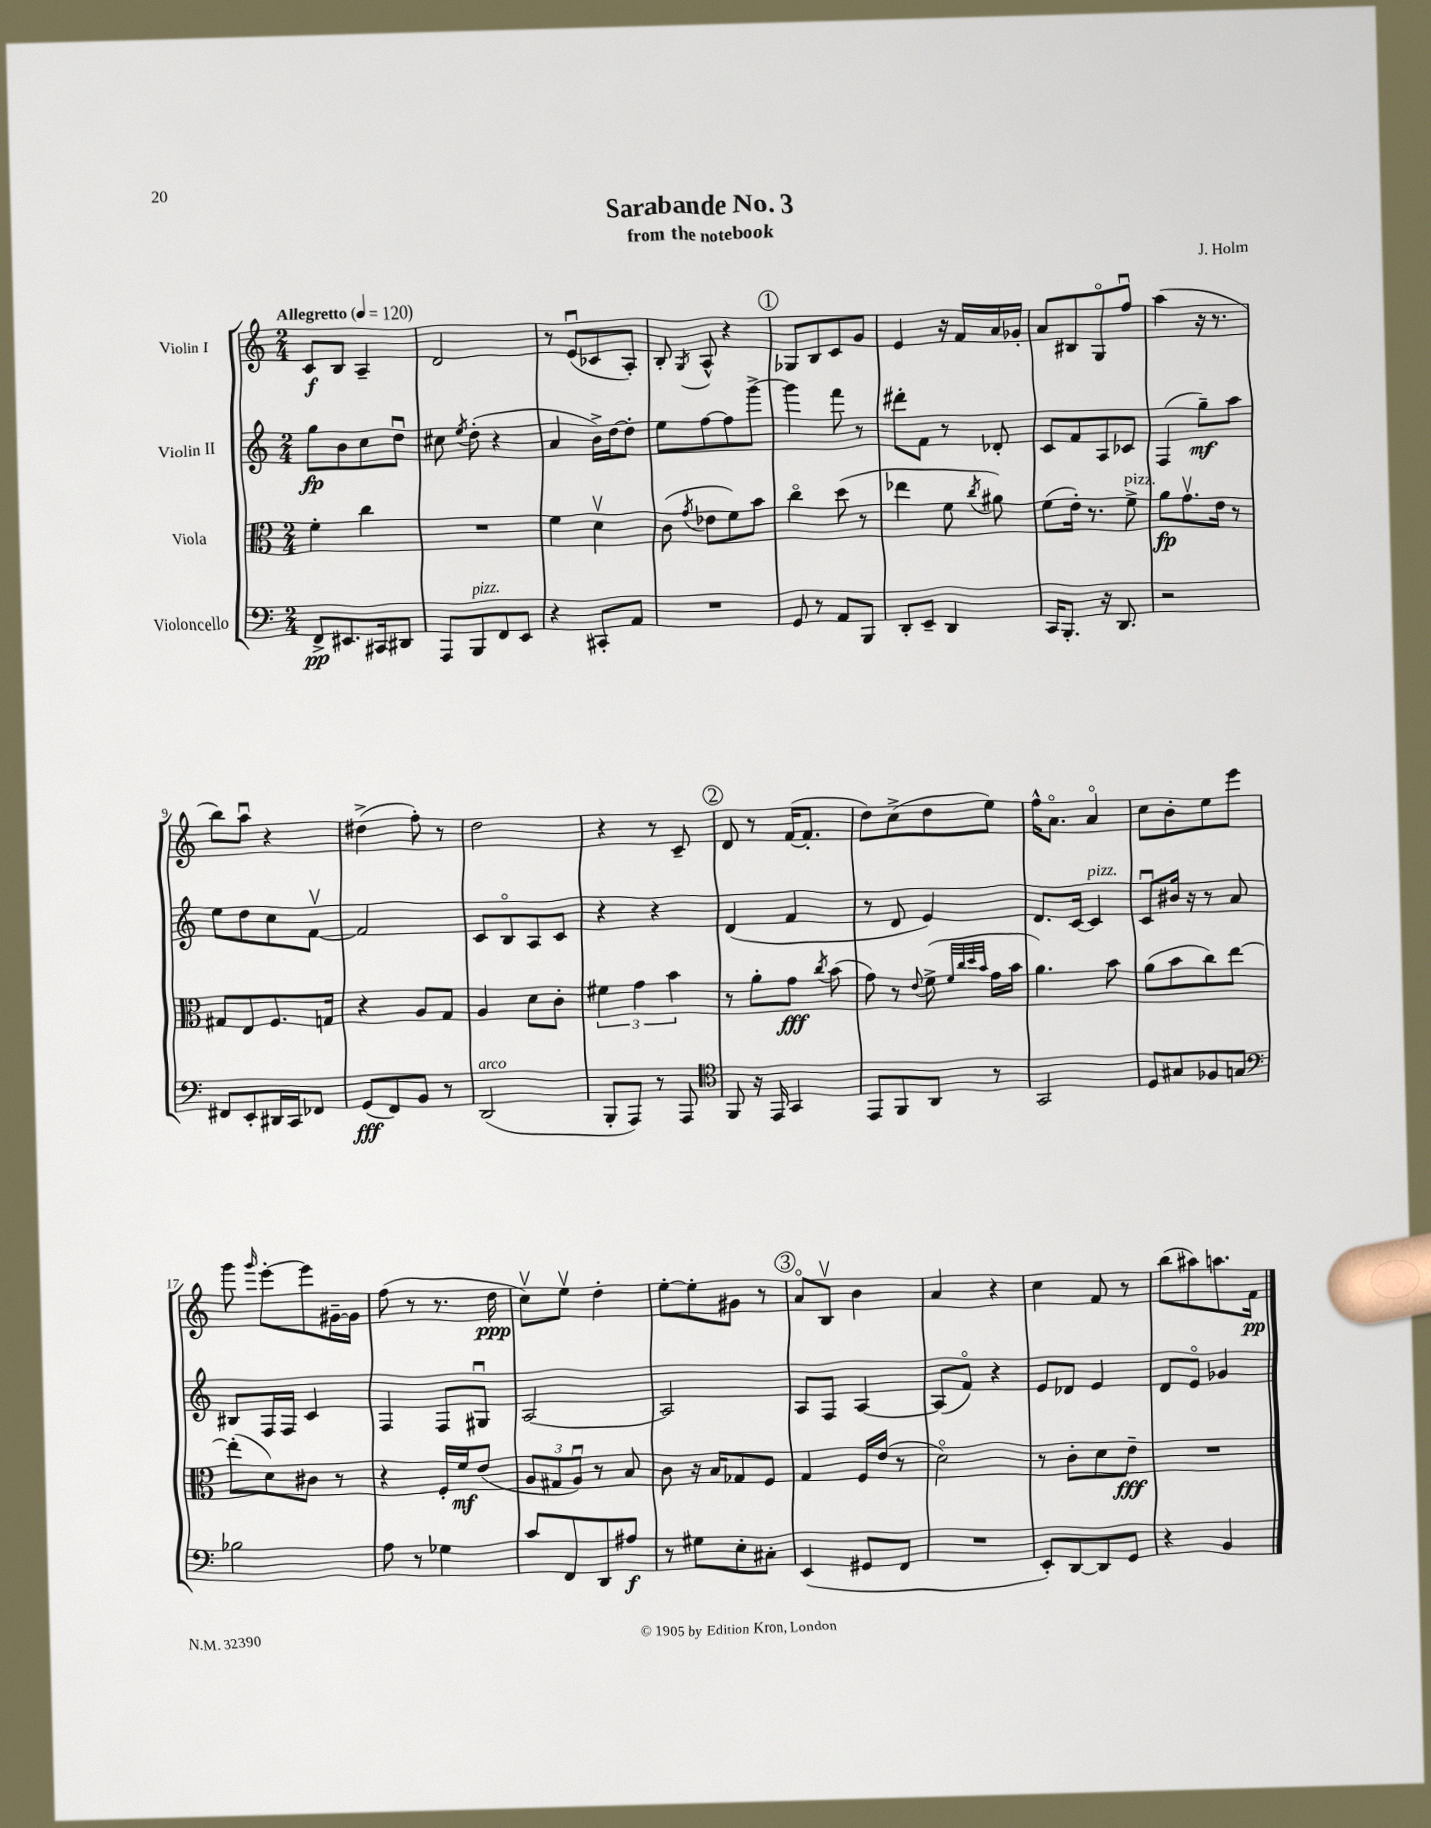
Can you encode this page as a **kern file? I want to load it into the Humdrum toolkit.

**kern	**dynam	**kern	**dynam	**kern	**dynam	**kern	**dynam
*part4	*part4	*part3	*part3	*part2	*part2	*part1	*part1
*staff4	*staff4	*staff3	*staff3	*staff2	*staff2	*staff1	*staff1
*I"Violoncello	*	*I"Viola	*	*I"Violin II	*	*I"Violin I	*
*clefF4	*	*clefC3	*	*clefG2	*	*clefG2	*
*k[]	*	*k[]	*	*k[]	*	*k[]	*
*M2/4	*	*M2/4	*	*M2/4	*	*M2/4	*
*MM120	*	*MM120	*	*MM120	*	*MM120	*
=1	=1	=1	=1	=1	=1	=1	=1
!	!	!	!	!	!	!LO:TX:a:B:t=Allegretto	!
8FF^/L	pp	4f'\	.	8gg\L	fp	8c/L	f
8.EE#X/	.	.	.	8b\	.	8B/J	.
.	.	4cc\	.	8cc\	.	4A~/	.
16CC#X/k	.	.	.	.	.	.	.
8DD#X/J	.	.	.	8ddu\J	.	.	.
=2	=2	=2	=2	=2	=2	=2	=2
8AAA/L	.	2r	.	8cc#X\	.	2d/	.
.	.	.	.	8qee/	.	.	.
!LO:TX:a:i:t=pizz.	!	!	!	!	!	!	!
8BBB/	.	.	.	(8dd'\	.	.	.
8FF/	.	.	.	4r	.	.	.
8EE/J	.	.	.	.	.	.	.
=3	=3	=3	=3	=3	=3	=3	=3
4r	.	4f\	.	4a/	.	8r	.
.	.	.	.	.	.	(8eu/L	.
8CC#X'/L	.	4dv\	.	16b^\LL)	.	8c-X/	.
.	.	.	.	[16dd\J	.	.	.
8AA/J	.	.	.	8dd'\J]	.	8A'/J)	.
=4	=4	=4	=4	=4	=4	=4	=4
2r	.	(8c\	.	8ee\L	.	8B'/	.
.	.	8qg/	.	.	.	8qG/	.
.	.	8e-X\L	.	[8ff\	.	8A^^/	.
.	.	8f\)	.	8ff\]	.	4r	.
.	.	8b\J	.	[8ggg^\J	.	.	.
!!LO:REH:place=s1:t=1
=5	=5	=5	=5	=5	=5	=5	=5
8GG/	.	4cc\	.	4ggg\]	.	8G-X/L	.
8r	.	.	.	.	.	8B/	.
8AA/L	.	(8dd\	.	8fff\	.	8c/	.
8BBB/J	.	8r	.	8r	.	8g/J	.
=6	=6	=6	=6	=6	=6	=6	=6
8DD'/L	.	4ee-X\	.	8ddd#X'\L	.	4e/	.
8EE~/J	.	.	.	8f\J	.	.	.
4DD/	.	8f\	.	8r	.	16r	.
.	.	.	.	.	.	16f/LL	.
.	.	8qcc/	.	.	.	.	.
.	.	8a#X\)	.	8d-X'/	.	16a/	.
.	.	.	.	.	.	16g-X'/JJ	.
=7	=7	=7	=7	=7	=7	=7	=7
16CC/KL	.	(8f\L	.	8c/L	.	8a/L	.
8.BBB'/J	.	.	.	.	.	.	.
.	.	16e'\Jk)	.	8f/	.	8B#X/	.
.	.	8.r	.	.	.	.	.
16r	.	.	.	8A/	.	8G/	.
8.DD/	.	.	.	.	.	.	.
!	!	!LO:TX:a:i:t=pizz.	!	!	!	!	!
.	.	8f^\	.	8c-X/J	.	8ffu/J	.
=8	=8	=8	=8	=8	=8	=8	=8
2r	.	8a\L	fp	(4F/	.	(4aa\	.
.	.	8.gv\	.	.	.	.	.
.	.	.	.	8gg~\L)	mf	16r	.
.	.	16e\Jk	.	.	.	8.r	.
.	.	8r	.	8aa\J	.	.	.
!!LO:LB:g=z
=9	=9	=9	=9	=9	=9	=9	=9
8FF#X/L	.	8G#X/L	.	8ee\L	.	8bb\L)	.
8EE'/	.	8E/	.	8dd\	.	8aau\J	.
16DD#X/L	.	8.F/	.	8cc\	.	4r	.
16CC/J	.	.	.	.	.	.	.
8FF-X/J	.	.	.	[8fv\J	.	.	.
.	.	16Gn/Jk	.	.	.	.	.
=10	=10	=10	=10	=10	=10	=10	=10
(8GG/L	fff	4r	.	2f/]	.	(4dd#X^\	.
8FF/)	.	.	.	.	.	.	.
8BB/J	.	8A/L	.	.	.	8ff'\)	.
8r	.	8G/J	.	.	.	8r	.
=11	=11	=11	=11	=11	=11	=11	=11
!LO:TX:a:i:t=arco	!	!	!	!	!	!	!
(2DD/	.	4A/	.	8c/L	.	2dd\	.
.	.	.	.	8B/	.	.	.
.	.	8d\L	.	8A/	.	.	.
.	.	8c'\J	.	8c/J	.	.	.
=12	=12	=12	=12	=12	=12	=12	=12
8BBB'/L	.	6f#X\	.	4r	.	4r	.
8AAA/J)	.	.	.	.	.	.	.
.	.	6g\	.	.	.	.	.
8r	.	.	.	4r	.	8r	.
.	.	6b\	.	.	.	.	.
8AAA/	.	.	.	.	.	8c~/	.
!!LO:REH:place=s1:t=2
=13	=13	=13	=13	=13	=13	=13	=13
*clefC4	*	*	*	*	*	*	*
8FF/	.	8r	.	(4d/	.	8d/	.
16r	.	8a'\L	.	.	.	8r	.
16EE/	.	.	.	.	.	.	.
4GG/	.	8g\J	fff	4f/	.	([16f/KL	.
.	.	.	.	.	.	8.f'/J]	.
.	.	8qcc/	.	.	.	.	.
.	.	(8b\	.	.	.	.	.
=14	=14	=14	=14	=14	=14	=14	=14
8EE/L	.	8g\)	.	8r	.	8dd\L)	.
8FF/	.	8r	.	8d/	.	(8cc^\	.
.	.	8qqe/	.	.	.	.	.
8AA/J	.	(8f^\	.	4e/)	.	8dd\	.
.	.	32qqf/LLL	.	.	.	.	.
.	.	32qqcc/	.	.	.	.	.
.	.	32qqdd/	.	.	.	.	.
.	.	32qqb/JJJ	.	.	.	.	.
8r	.	16g\LL	.	.	.	8ee\J)	.
.	.	16b\JJ	.	.	.	.	.
=15	=15	=15	=15	=15	=15	=15	=15
2GG/	.	4.a\)	.	8.d/L	.	16ff^^\KL	.
.	.	.	.	.	.	8.a\J	.
.	.	.	.	[16c/Jk	.	.	.
!	!	!	!	!LO:TX:a:i:t=pizz.	!	!	!
.	.	.	.	4c/]	.	4a/	.
.	.	8b\	.	.	.	.	.
=16	=16	=16	=16	=16	=16	=16	=16
8D/L	.	(8a\L	.	8cu/L	.	8cc\L	.
8G#X/	.	8b\	.	16b#X/Jk	.	8b'\	.
.	.	.	.	16r	.	.	.
8F-X/	.	8cc\)	.	8r	.	8ee\	.
8Gn/J	.	[8ee\J	.	8a/	.	8eee\J	.
!!LO:LB:g=z
=17	=17	=17	=17	=17	=17	=17	=17
*clefF4	*	*	*	*	*	*	*
2B-X\	.	(8ee'\L]	.	8B#X/L	.	8ggg\	.
.	.	.	.	.	.	16qqggg/	.
.	.	8d\)	.	16F/L	.	[8eee'\L	.
.	.	.	.	16F/JJ	.	.	.
.	.	8c#X\J	.	4c/	.	8eee\]	.
.	.	8r	.	.	.	[16g#X~\L	.
.	.	.	.	.	.	16g#\JJ]	.
=18	=18	=18	=18	=18	=18	=18	=18
8A\	.	4r	.	4F/	.	(8ff\	.
8r	.	.	.	.	.	8r	.
4G-X\	.	16F'/LL	.	8F/L	.	8.r	.
.	.	16f/J	mf	.	.	.	.
.	.	(8e/J	.	8G#Xu/J	.	.	.
.	.	.	.	.	.	16dd\	ppp
=19	=19	=19	=19	=19	=19	=19	=19
8c/L	.	12A/L	.	[2A/	.	8ccv\L)	.
.	.	12G#X/	.	.	.	.	.
8FF/	.	.	.	.	.	8eev\J	.
.	.	12Au/J)	.	.	.	.	.
8DD/	.	8r	.	.	.	4dd'\	.
8A#X/J	f	8B/	.	.	.	.	.
=20	=20	=20	=20	=20	=20	=20	=20
8r	.	8c\	.	2A/]	.	[8ee'\L	.
8G#X\L	.	16r	.	.	.	8ee'\]	.
.	.	16B/KL	.	.	.	.	.
8E'\	.	8G-X/	.	.	.	8g#X\J	.
8C#X'\J	.	8F/J	.	.	.	8r	.
!!LO:REH:place=s1:t=3
=21	=21	=21	=21	=21	=21	=21	=21
(4EE/	.	4G/	.	8A/L	.	8a/L	.
.	.	.	.	8F/J	.	8Bv/J	.
8GG#X/L	.	16F/LL	.	[4A/	.	4b\	.
.	.	(16e/JJ	.	.	.	.	.
8FF/J	.	8r	.	.	.	.	.
=22	=22	=22	=22	=22	=22	=22	=22
2r	.	2d\)	.	(8A/L]	.	4a/	.
.	.	.	.	8f/J)	.	.	.
.	.	.	.	4r	.	4r	.
=23	=23	=23	=23	=23	=23	=23	=23
8EE'/L)	.	8r	.	8e/L	.	4cc\	.
[8DD/	.	8c'\L	.	8d-X/J	.	.	.
8DD/]	.	8d\	.	4e/	.	8f/	.
8GG/J	.	8e~\J	fff	.	.	8r	.
=24	=24	=24	=24	=24	=24	=24	=24
4r	.	2r	.	8d/L	.	(8bb\L	.
.	.	.	.	8e/J	.	8aa#X\)	.
4BB/	.	.	.	4g-X/	.	8.aan\	.
.	.	.	.	.	.	16f\Jk	pp
==	==	==	==	==	==	==	==
*-	*-	*-	*-	*-	*-	*-	*-
